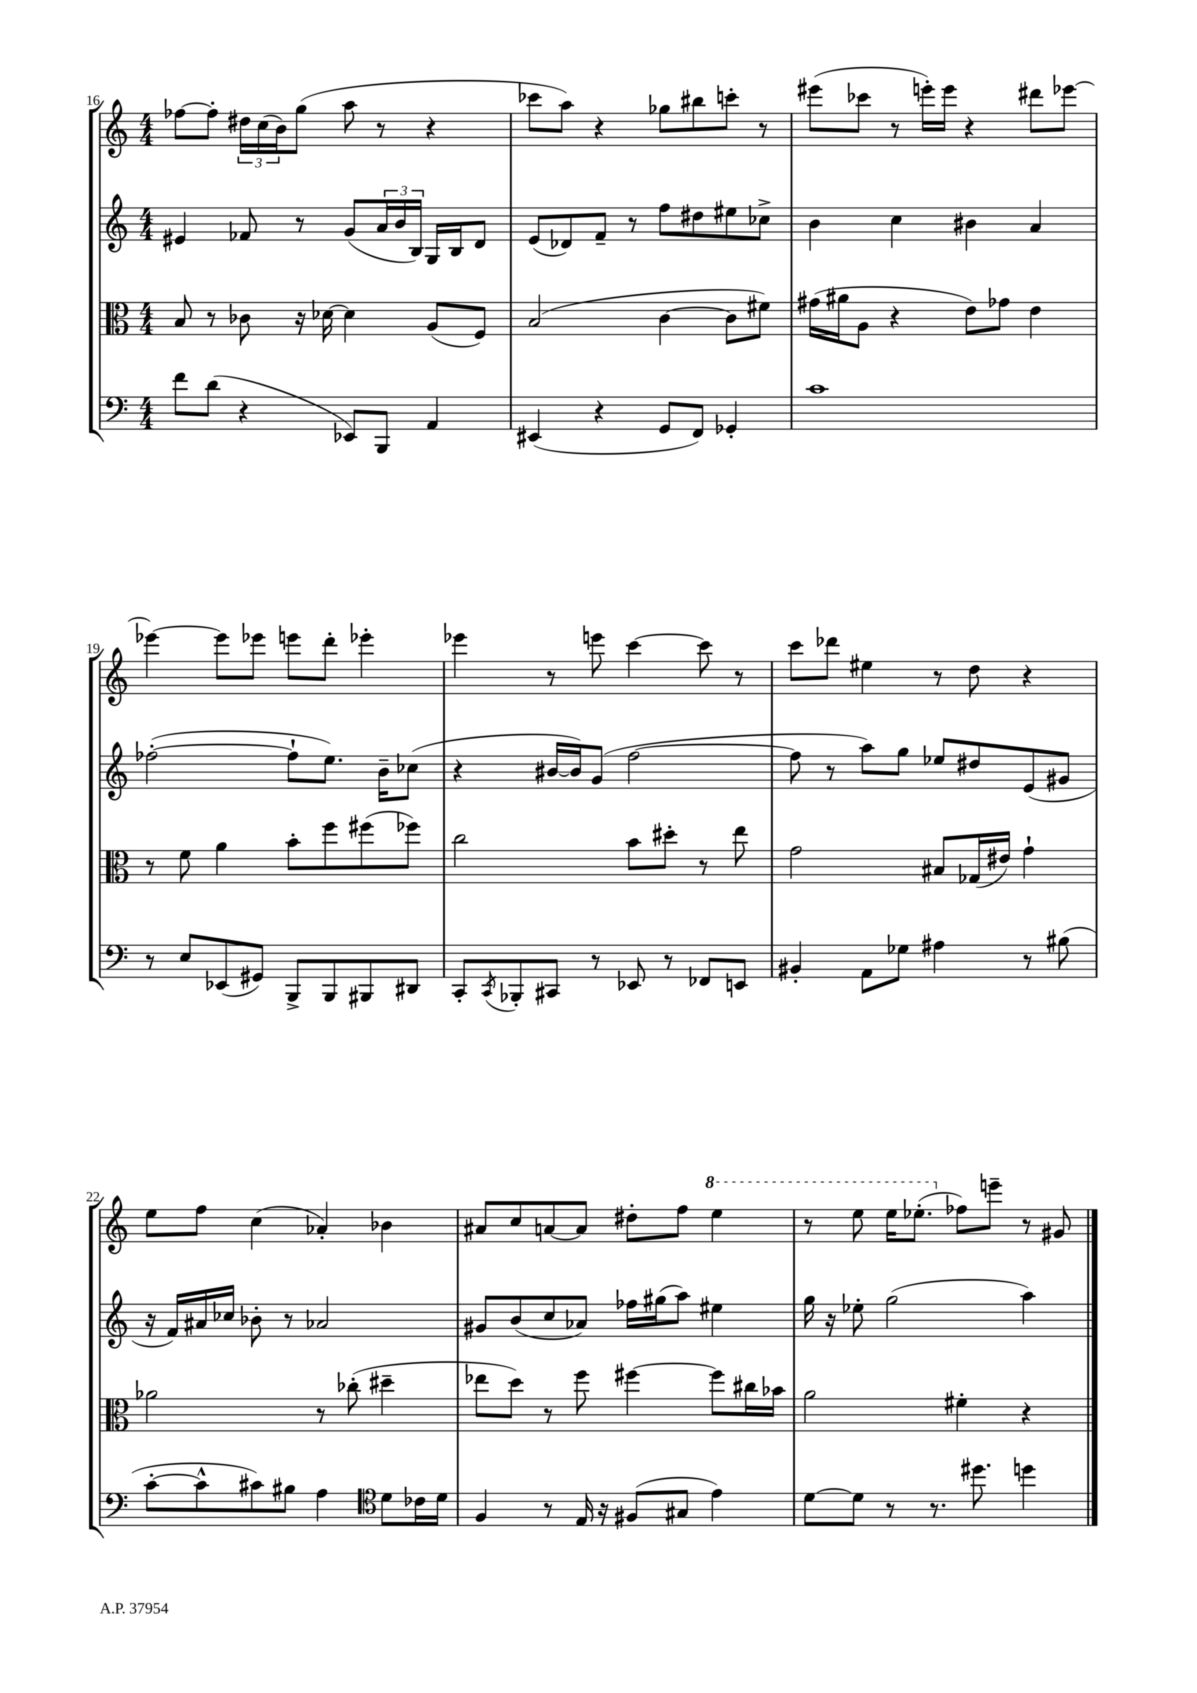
<<
\new StaffGroup <<
\new Staff = "s0" {
    \clef treble \key c \major \numericTimeSignature \time 4/4
    fes''8~ fes''8-. \tuplet 3/2 { dis''16 c''16( b'16) } g''8( a''8 r8 r4 |
    ces'''8 a''8) r4 ges''8 bis''8 c'''8-. r8 |
    eis'''8( ces'''8 r8 e'''16-.) e'''16 r4 dis'''8 ees'''8~ |
    ees'''4~ ees'''8 ees'''8 e'''8 d'''8-. ees'''4-. |
    ees'''4 r8 e'''8 c'''4~ c'''8 r8 |
    c'''8 des'''8 eis''4 r8 d''8 r4 |
    e''8 f''8 c''4( aes'4-.) bes'4 |
    ais'8 c''8 a'8~ a'8 dis''8-. f''8 \ottava #1 e'''4 |
    r8 e'''8 e'''16 ees'''8.-.( \ottava #0 fes''8) e'''8-- r8 gis'8 \bar "|." |
}
\new Staff = "s1" {
    \clef treble \key c \major \numericTimeSignature \time 4/4
    eis'4 fes'8 r8 g'8( \tuplet 3/2 { a'16 b'16 b16) } g16 b16 d'8 |
    e'8( des'8) f'8-- r8 f''8 dis''8 eis''8 ces''8-> |
    b'4 c''4 bis'4 a'4 |
    fes''2~-.( fes''8-! e''8.) b'16-- ces''8( |
    r4 bis'16~ bis'16) g'8( f''2~ |
    f''8 r8 a''8) g''8 ees''8 dis''8 e'8( gis'8 |
    r16 f'16) ais'16 ces''16 bes'8-. r8 aes'2 |
    gis'8 b'8( c''8 aes'8) fes''16 gis''16( a''8) eis''4 |
    g''16 r16 ees''8-. g''2( a''4) \bar "|." |
}
\new Staff = "s2" {
    \clef alto \key c \major \numericTimeSignature \time 4/4
    b8 r8 ces'8 r16 des'16~ des'4 a8( f8) |
    b2( c'4~ c'8 fis'8) |
    gis'16( ais'16 a8 r4 e'8) ges'8 e'4 |
    r8 f'8 a'4 b'8-. f''8 fis''8( fes''8) |
    c''2 b'8 dis''8-. r8 e''8 |
    g'2 bis8 ges16( eis'16) g'4-! |
    aes'2 r8 ces''8-.( dis''4-- |
    ees''8 d''8) r8 f''8 fis''4~ fis''8 cis''16 bes'16 |
    a'2 fis'4-. r4 \bar "|." |
}
\new Staff = "s3" {
    \clef bass \key c \major \numericTimeSignature \time 4/4
    f'8 d'8( r4 ees,8) b,,8 a,4 |
    eis,4( r4 g,8 f,8) ges,4-. |
    c'1 |
    r8 e8 ees,8( gis,8) b,,8-> b,,8 bis,,8 dis,8 |
    c,8-. \acciaccatura { c,8 } bes,,8-. cis,8 r8 ees,8 r8 fes,8 e,8 |
    bis,4-. a,8 ges8 ais4 r8 bis8( |
    c'8~-. c'8-^ cis'8) bis8 a4 \clef tenor d'8 ces'16 d'16 |
    f4 r8 e16 r16 fis8( gis8 e'4) |
    d'8~ d'8 r8 r8. dis''8. d''4 \bar "|." |
}
>>
>>
\layout { \context { \Score currentBarNumber = #16 } }
